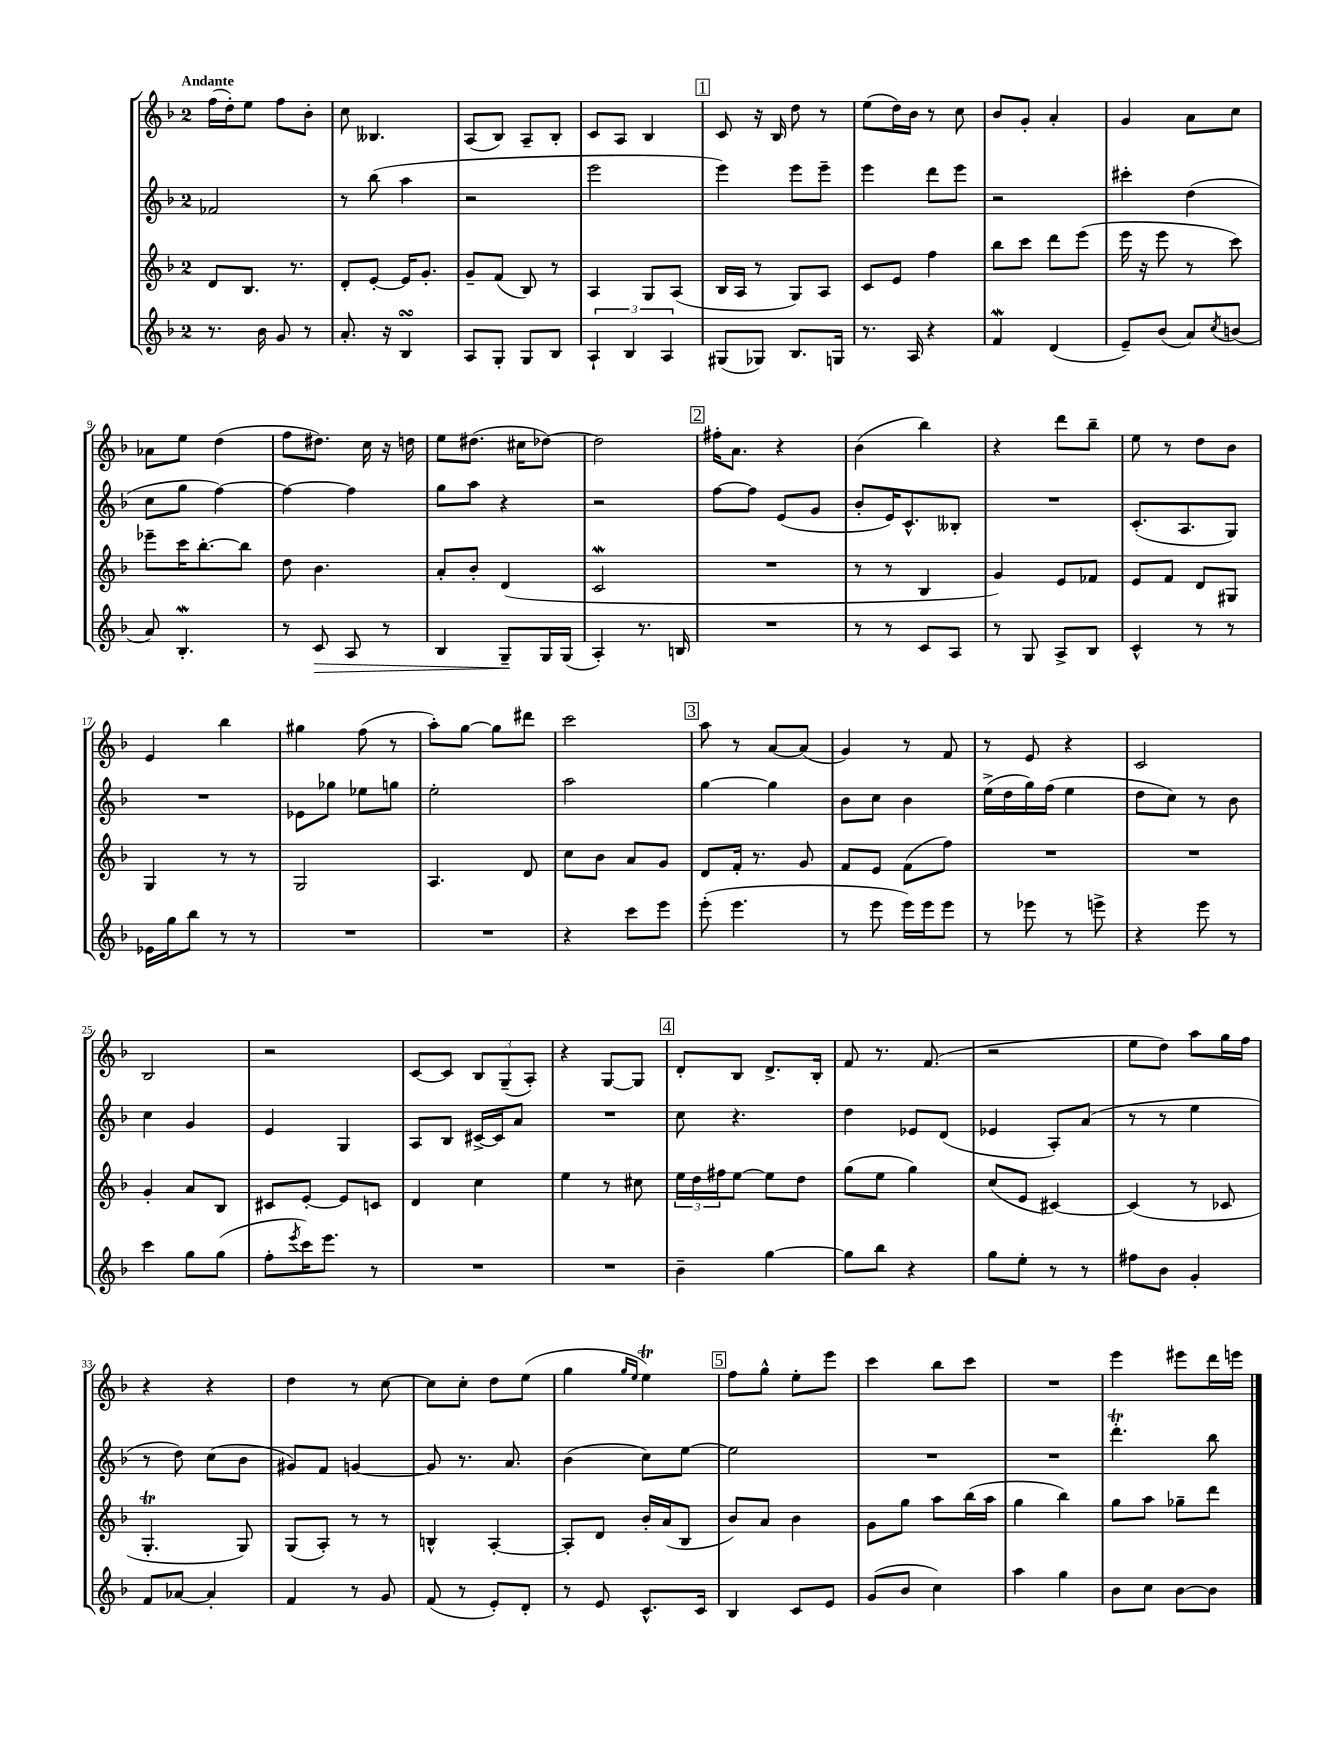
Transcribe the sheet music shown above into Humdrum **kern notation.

**kern	**dynam	**kern	**kern	**kern
*part4	*part4	*part3	*part2	*part1
*staff4	*staff4	*staff3	*staff2	*staff1
*clefG2	*	*clefG2	*clefG2	*clefG2
*k[b-]	*	*k[b-]	*k[b-]	*k[b-]
*M2/4	*	*M2/4	*M2/4	*M2/4
=1	=1	=1	=1	=1
!	!	!	!	!LO:TX:a:B:t=Andante
8.r	.	8d/L	2f-X/	(16ff\LL
.	.	.	.	16dd'\J)
.	.	8.B-/J	.	8ee\J
16b-\	.	.	.	.
8g/	.	.	.	8ff\L
.	.	8.r	.	.
8r	.	.	.	8b-'\J
=2	=2	=2	=2	=2
8.a'/	.	8d'/L	8r	8cc\
.	.	[8e'/J	(8bb-\	4.B--X/
16r	.	.	.	.
4B-sSSs/	.	16e/KL]	4aa\	.
.	.	8.g'/J	.	.
=3	=3	=3	=3	=3
8A/L	.	8g~/L	2r	(8A/L
8G'/J	.	(8f/J	.	8B-/J)
8G/L	.	8B-/)	.	8A~/L
8B-/J	.	8r	.	8B-'/J
=4	=4	=4	=4	=4
6A`/	.	4A/	2eee\	8c/L
.	.	.	.	8A/J
6B-/	.	.	.	.
.	.	8G/L	.	4B-/
6A/	.	.	.	.
.	.	(8A/J	.	.
!!LO:REH:place=s1:t=1
=5	=5	=5	=5	=5
(8G#X/L	.	16B-/LL	4eee\)	8c/
.	.	16A/JJ	.	.
8G-X/J)	.	8r	.	16r
.	.	.	.	16B-/
8.B-/L	.	8G/L)	8eee\L	8dd\
.	.	8A/J	8eee~\J	8r
16Gn/Jk	.	.	.	.
=6	=6	=6	=6	=6
8.r	.	8c/L	4eee\	(8ee\L
.	.	8e/J	.	16dd\L)
16A/	.	.	.	16b-\JJ
4r	.	4ff\	8ddd\L	8r
.	.	.	8eee\J	8cc\
=7	=7	=7	=7	=7
4fw/	.	8bb-\L	2r	8b-/L
.	.	8ccc\J	.	8g'/J
(4d/	.	8ddd\L	.	4a'/
.	.	(8eee\J	.	.
=8	=8	=8	=8	=8
8e~/L)	.	16eee\	4ccc#X'\	4g/
.	.	16r	.	.
(8b-/J	.	8eee\	.	.
8a/L)	.	8r	(4dd\	8a\L
8qcc/	.	.	.	.
(8bn/J	.	8ccc\)	.	8cc\J
!!LO:LB:g=z
=9	=9	=9	=9	=9
8a/)	.	8eee-X~\L	8cc\L	8a-X\L
4.B-w'/	.	16ccc\K	8gg\J	8ee\J
.	.	[8.bb-'\	.	.
.	.	.	[4ff\)	(4dd\
.	.	8bb-\J]	.	.
=10	=10	=10	=10	=10
8r	.	8dd\	4ff\_	8ff\L
!	!LO:HP:b	!	!	!
8c/	>	4.b-\	.	8.dd#X\J)
8A/	.	.	4ff\]	.
.	.	.	.	16cc\
8r	.	.	.	16r
.	.	.	.	16ddn\
=11	=11	=11	=11	=11
4B-/	.	8a'/L	8gg\L	8ee\L
.	.	8b-'/J	8aa\J	(8.dd#X\J
8G~/L	.	(4d/	4r	.
.	.	.	.	16cc#X\KL
16G/L	]	.	.	[8dd-X\J)
(16G/JJ	.	.	.	.
=12	=12	=12	=12	=12
4A'/)	.	2cW/	2r	2dd-\]
8.r	.	.	.	.
16Bn/	.	.	.	.
!!LO:REH:place=s1:t=2
=13	=13	=13	=13	=13
2r	.	2r	[8ff\L	16ff#X'\KL
.	.	.	.	8.a\J
.	.	.	8ff\J]	.
.	.	.	(8e/L	4r
.	.	.	8g/J	.
=14	=14	=14	=14	=14
8r	.	8r	8b-'/L	(4b-\
8r	.	8r	16e/K)	.
.	.	.	8.c^^/	.
8c/L	.	4B-/	.	4bb-\)
8A/J	.	.	8B--X'/J	.
=15	=15	=15	=15	=15
8r	.	4g/)	2r	4r
8G/	.	.	.	.
8A^/L	.	8e/L	.	8ddd\L
8B-/J	.	8f-X/J	.	8bb-~\J
=16	=16	=16	=16	=16
4c^^/	.	8e/L	(8.c'/L	8ee\
.	.	8f/J	.	8r
.	.	.	8.A/	.
8r	.	8d/L	.	8dd\L
8r	.	8G#X/J	8G/J)	8b-\J
!!LO:LB:g=z
=17	=17	=17	=17	=17
16e-X\LL	.	4G/	2r	4e/
16gg\J	.	.	.	.
8bb-\J	.	.	.	.
8r	.	8r	.	4bb-\
8r	.	8r	.	.
=18	=18	=18	=18	=18
2r	.	2G/	8e-X\L	4gg#X\
.	.	.	8gg-X\J	.
.	.	.	8ee-X\L	(8ff\
.	.	.	8ggn\J	8r
=19	=19	=19	=19	=19
2r	.	4.A/	2ee'\	8aa'\L)
.	.	.	.	[8gg\J
.	.	.	.	8gg\L]
.	.	8d/	.	8ddd#X\J
=20	=20	=20	=20	=20
4r	.	8cc\L	2aa\	2ccc\
.	.	8b-\J	.	.
8ccc\L	.	8a/L	.	.
8eee\J	.	8g/J	.	.
!!LO:REH:place=s1:t=3
=21	=21	=21	=21	=21
(8eee'\	.	8d/L	[4gg\	8aa\
4.eee\	.	16f'/Jk	.	8r
.	.	8.r	.	.
.	.	.	4gg\]	[8a/L
.	.	8g/	.	(8a/J]
=22	=22	=22	=22	=22
8r	.	8f/L	8b-\L	4g/)
8eee\	.	8e/J	8cc\J	.
16eee\LL)	.	(8f\L	4b-\	8r
16eee\J	.	.	.	.
8eee\J	.	8ff\J)	.	8f/
=23	=23	=23	=23	=23
8r	.	2r	(16ee^\LL	8r
.	.	.	16dd\	.
8eee-X\	.	.	16gg\)	8e/
.	.	.	(16ff\JJ	.
8r	.	.	4ee\	4r
8eeen^\	.	.	.	.
=24	=24	=24	=24	=24
4r	.	2r	8dd\L	2c/
.	.	.	8cc\J)	.
8eee\	.	.	8r	.
8r	.	.	8b-\	.
!!LO:LB:g=z
=25	=25	=25	=25	=25
4ccc\	.	4g'/	4cc\	2B-/
8gg\L	.	8a/L	4g/	.
(8gg\J	.	8B-/J	.	.
=26	=26	=26	=26	=26
8ff'\L	.	8c#X/L	4e/	2r
8qeee/	.	.	.	.
16ccc\K)	.	[8e'/J	.	.
8.eee\J	.	.	.	.
.	.	8e/L]	4G/	.
8r	.	8cn/J	.	.
=27	=27	=27	=27	=27
2r	.	4d/	8A/L	[8c/L
.	.	.	8B-/J	8c/J]
.	.	4cc\	[16c#X^/LL	12B-/L
.	.	.	16c#/J]	.
.	.	.	.	(12G~/
.	.	.	8a/J	.
.	.	.	.	12A'/J)
=28	=28	=28	=28	=28
2r	.	4ee\	2r	4r
.	.	8r	.	[8G/L
.	.	8cc#X\	.	8G/J]
!!LO:REH:place=s1:t=4
=29	=29	=29	=29	=29
4b-~\	.	24ee\LL	8cc\	8d'/L
.	.	24dd\	.	.
.	.	24ff#X\J	.	.
.	.	[8ee\J	4.r	8B-/J
[4gg\	.	8ee\L]	.	8.d^/L
.	.	8dd\J	.	.
.	.	.	.	16B-'/Jk
=30	=30	=30	=30	=30
8gg\L]	.	(8gg\L	4dd\	8f/
8bb-\J	.	8ee\J	.	8.r
4r	.	4gg\)	8e-X/L	.
.	.	.	.	(8.f/
.	.	.	(8d/J	.
=31	=31	=31	=31	=31
8gg\L	.	(8cc/L	4e-X/	2r
8ee'\J	.	8e/J	.	.
8r	.	[4c#X/)	8A'/L)	.
8r	.	.	(8a/J	.
=32	=32	=32	=32	=32
8ff#X\L	.	(4c#/]	8r	8ee\L
8b-\J	.	.	8r	8dd\J)
4g'/	.	8r	4ee\	8aa\L
.	.	8c-X/	.	16gg\L
.	.	.	.	16ff\JJ
!!LO:LB:g=z
=33	=33	=33	=33	=33
8f/L	.	4.GT'/	8r	4r
[8a-X/J	.	.	8dd\)	.
4a-'/]	.	.	(8cc\L	4r
.	.	8G/)	8b-\J	.
=34	=34	=34	=34	=34
4f/	.	(8G/L	8g#X/L)	4dd\
.	.	8A'/J)	8f/J	.
8r	.	8r	[4gn/	8r
8g/	.	8r	.	[8cc\
=35	=35	=35	=35	=35
(8f/	.	4Bn^^/	8g/]	8cc\L]
8r	.	.	8.r	8cc'\J
8e'/L)	.	[4A'/	.	8dd\L
.	.	.	8.a/	.
8d'/J	.	.	.	(8ee\J
=36	=36	=36	=36	=36
8r	.	8A'/L]	(4b-\	4gg\
8e/	.	8d/J	.	.
.	.	.	.	16qqgg/LL
.	.	.	.	16qqee/JJ
8.c^^/L	.	16b-'/LL	8cc\L)	4eet\)
.	.	(16a/J	.	.
.	.	8B-/J	[8ee\J	.
16c/Jk	.	.	.	.
!!LO:REH:place=s1:t=5
=37	=37	=37	=37	=37
4B-/	.	8b-/L)	2ee\]	8ff\L
.	.	8a/J	.	8gg^^\J
8c/L	.	4b-\	.	8ee'\L
8e/J	.	.	.	8eee\J
=38	=38	=38	=38	=38
(8g/L	.	8g\L	2r	4ccc\
8b-/J	.	8gg\J	.	.
4cc\)	.	8aa\L	.	8bb-\L
.	.	(16bb-\L	.	8ccc\J
.	.	16aa\JJ	.	.
=39	=39	=39	=39	=39
4aa\	.	4gg\	2r	2r
4gg\	.	4bb-\)	.	.
=40	=40	=40	=40	=40
8b-\L	.	8gg\L	4.dddT'\	4eee\
8cc\J	.	8aa\J	.	.
[8b-\L	.	8gg-X~\L	.	8eee#X\L
8b-\J]	.	8ddd\J	8bb-\	16ddd\L
.	.	.	.	16eeen\JJ
==	==	==	==	==
*-	*-	*-	*-	*-
